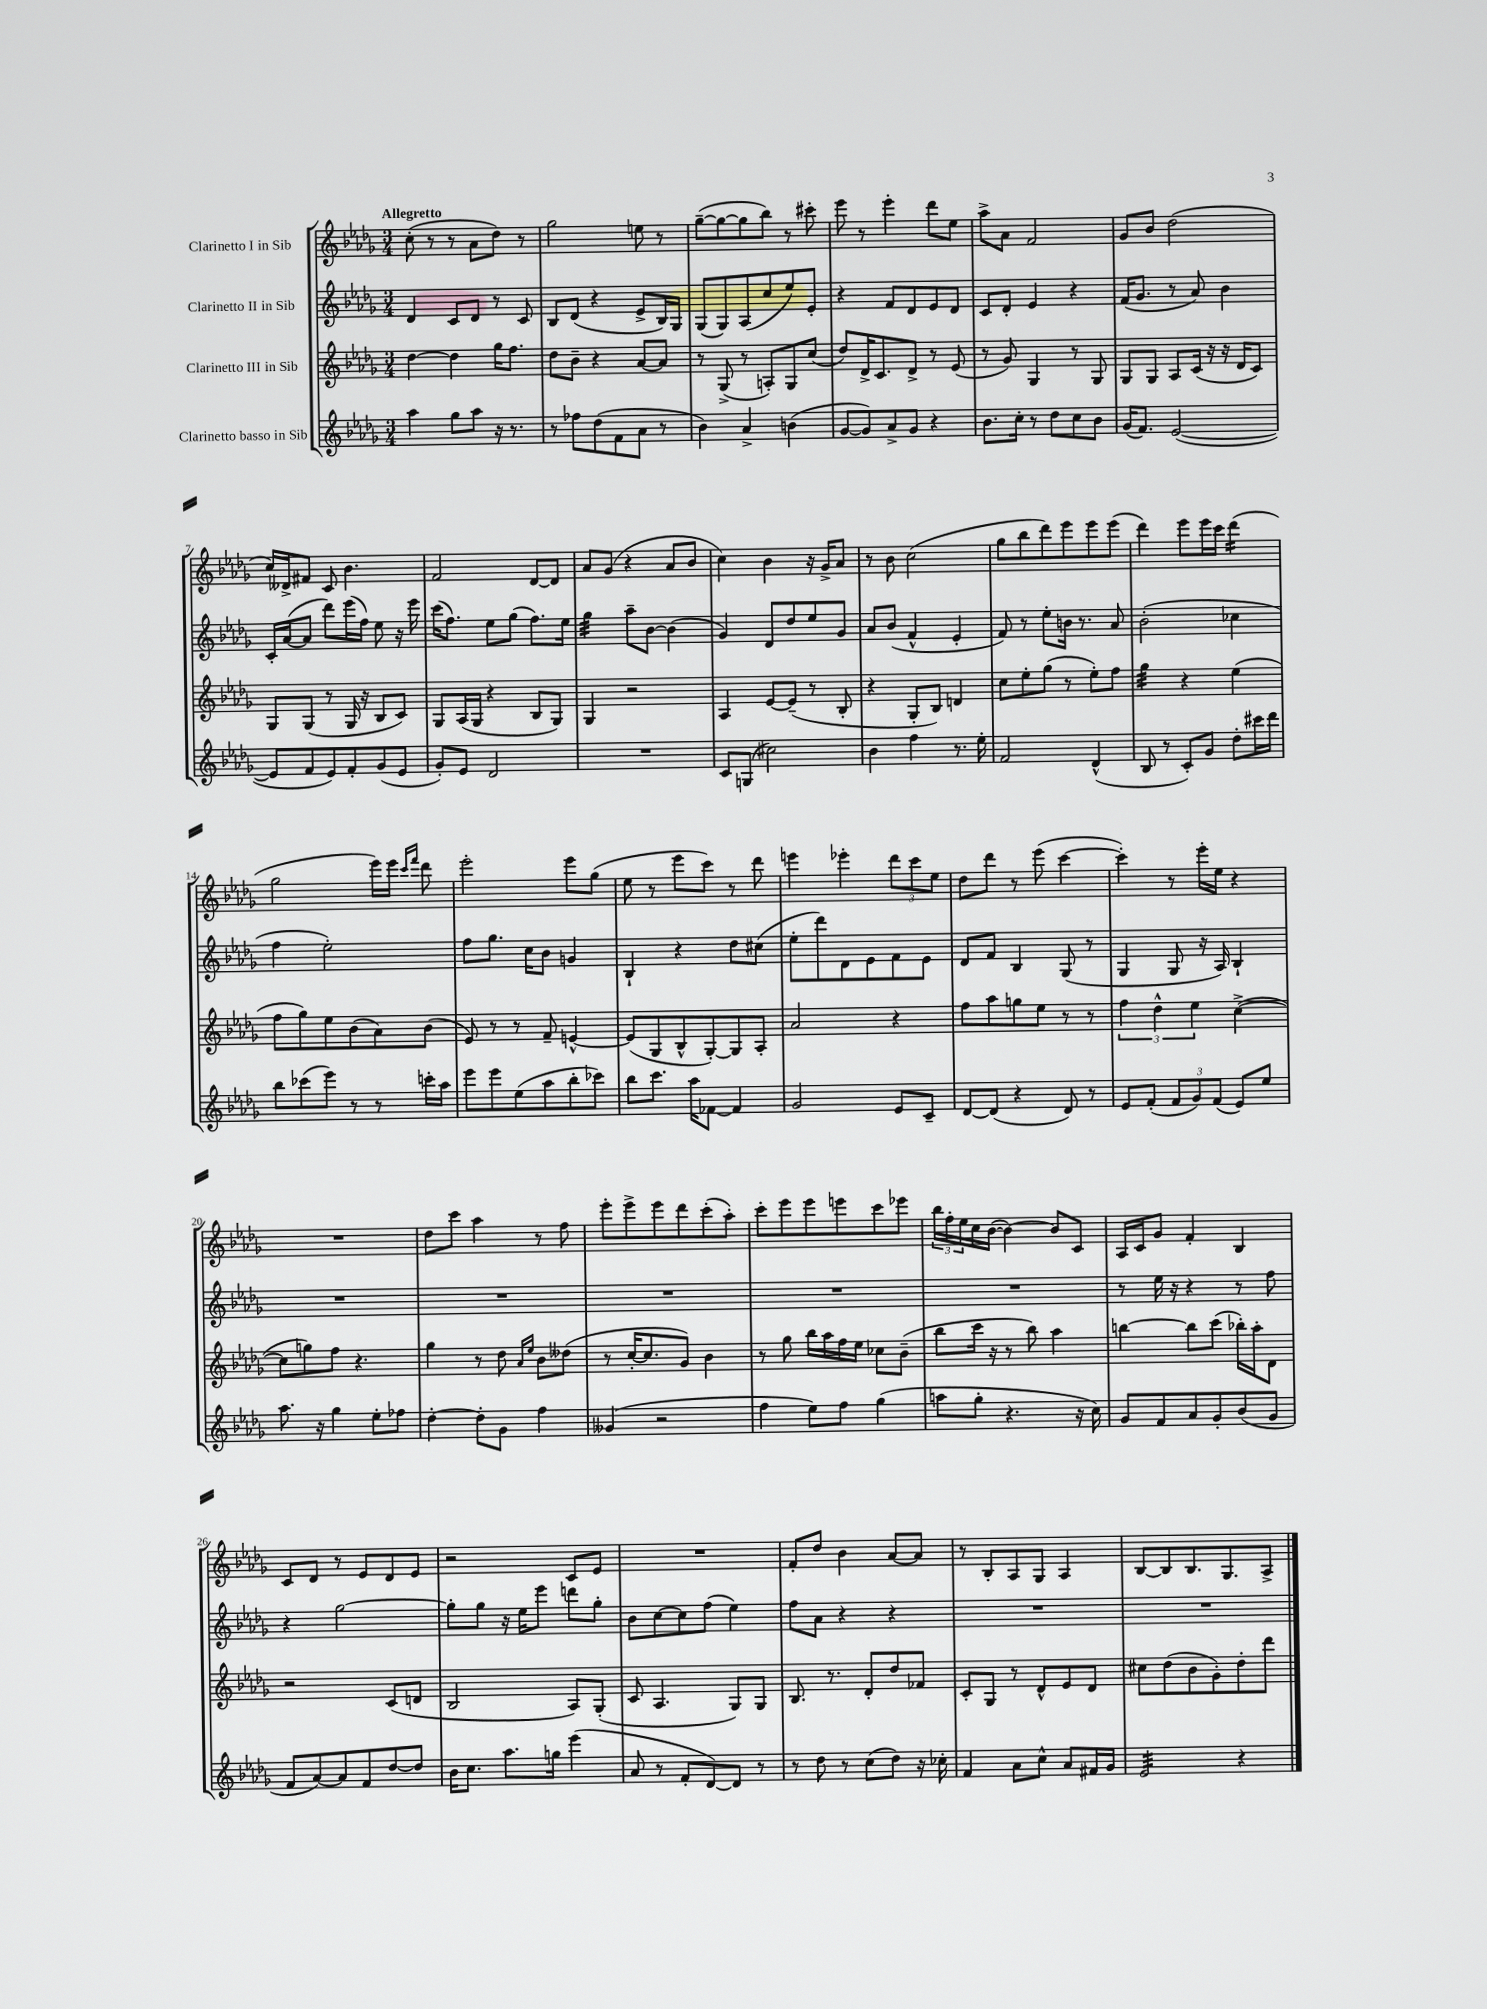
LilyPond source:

<<
\new StaffGroup <<
\new Staff = "s0" \with { instrumentName = "Clarinetto I in Sib" } {
    \clef treble \key des \major \numericTimeSignature \time 3/4 \tempo "Allegretto"
    c''8-.( r8 r8 aes'8 des''8) r8 |
    ges''2 e''8 r8 |
    ges''8~--( ges''8~ ges''8 bes''8) r8 cis'''8-. |
    ees'''8 r8 ees'''4-. des'''8 ees''8 |
    aes''8-> aes'8 f'2 |
    ges'8 bes'8 des''2( |
    c''16) deses'16-> fis'8 c'8 bes'4. |
    f'2 des'8~ des'8 |
    aes'8 ges'8( r4 aes'8 bes'8 |
    c''4) bes'4 r16 ges'16-> aes'8 |
    r8 bes'8 c''2( |
    ges''8 bes''8 des'''8) ees'''8 ees'''8 ees'''8( |
    des'''4) ees'''8 ees'''16 c'''16 des'''4:16( |
    ges''2 ees'''16) ees'''16 \grace { c'''16 f'''16 } des'''8 |
    ees'''2-. ees'''8 ges''8( |
    ees''8 r8 ees'''8 c'''8) r8 des'''8 |
    e'''4 ees'''4-. \tuplet 3/2 { des'''8 c'''8 ees''8 } |
    des''8 des'''8 r8 ees'''8( c'''4~ |
    c'''4-.) r8 ees'''16-. ees''16 r4 |
    R2. |
    des''8 c'''8 aes''4 r8 f''8 |
    ees'''8-. ees'''8-> ees'''8 des'''8 c'''8-.( aes''8-.) |
    c'''8-. ees'''8 ees'''8 e'''8 c'''8 ees'''8 |
    \tuplet 3/2 { bes''16 f''16-. ees''16 } c''16 bes'16~( bes'4~) bes'8 c'8 |
    aes16 c'16 ges'8 f'4-. bes4 |
    c'8 des'8 r8 ees'8 des'8 ees'8 |
    r2 c'8 ees'8 |
    R2. |
    f'8-. des''8 bes'4 aes'8~ aes'8 |
    r8 bes8-. aes8 ges8 aes4 |
    bes8~ bes8 bes8. ges8. aes8-> \bar "|." |
}
\new Staff = "s1" \with { instrumentName = "Clarinetto II in Sib" } {
    \clef treble \key des \major \numericTimeSignature \time 3/4
    des'4 c'8 des'8 r8 c'8 |
    bes8 des'8( r4 ees'8-> bes16) ges16 |
    ges8( ges8) aes8( c''8 ees''8) ees'8-. |
    r4 f'8 des'8 ees'8 des'8 |
    c'8 des'8-. ees'4 r4 |
    f'16( ges'8. r8 aes'8) bes'4 |
    c'16-. aes'16~( aes'8 des'''8) ees'''16( f''16) ees''8 r16 ees'''16 |
    c'''16( f''8.) ees''8 ges''8( f''8.) ees''16 |
    ges''4:32 aes''8-- bes'8~ bes'4( |
    ges'4) des'8 des''8 ees''8 ges'8 |
    aes'8 bes'8( f'4-^ ees'4-. |
    f'8) r8 ees''8-. b'16 r8. aes'8 |
    bes'2-.( ces''4 |
    f''4 ees''2-.) |
    f''8 ges''8. c''16 bes'8 g'4 |
    bes4-! r4 des''8 cis''8( |
    ees''8-. des'''8) des'8 ees'8 f'8 ees'8 |
    des'8 f'8 bes4 ges8( r8 |
    ges4 ges8 r16 aes16) bes4-! |
    R2. |
    R2. |
    R2. |
    R2. |
    R2. |
    r8 ees''16 r16 r4 r8 f''8 |
    r4 ges''2~ |
    ges''8-. ges''8 r16 ees''16 ees'''8 d'''8 ges''8-. |
    bes'8 c''8~ c''8 f''8( ees''4) |
    f''8 aes'8 r4 r4 |
    R2. |
    R2. \bar "|." |
}
\new Staff = "s2" \with { instrumentName = "Clarinetto III in Sib" } {
    \clef treble \key des \major \numericTimeSignature \time 3/4
    des''4~ des''4 ges''16 f''8. |
    des''8 bes'8-- r4 aes'8~ aes'8 |
    r8 ges8->( r8 a8-.) ges8 c''8( |
    des''8) des'16-> c'8. des'8-> r8 ees'8( |
    r8 ges'8) ges4 r8 ges8 |
    ges8 ges8 aes8 c'16( r16 r16 des'16 c'8) |
    ges8 ges8( r8 ges16 r16 bes8 c'8) |
    ges8 aes16( ges16 r4 bes8 ges8) |
    ges4 r2 |
    aes4 ees'8~ ees'8--( r8 bes8-. |
    r4 ges8-. bes8) d'4 |
    c''8 ees''8-. ges''8( r8 ees''8-.) f''8 |
    ges''4:32 r4 ees''4( |
    f''8 ges''8) ees''8 bes'8( aes'8) bes'8( |
    ees'8) r8 r8 f'8-- e'4~-^ |
    e'8( ges8 bes8-^ ges8~-.) ges8 aes8-. |
    aes'2 r4 |
    f''8 aes''8 g''8 ees''8 r8 r8 |
    \tuplet 3/2 { f''4 des''4-^ ees''4 } c''4~->( |
    c''8 g''8) f''8 r4. |
    ges''4 r8 des''8 \grace { aes'16 ees''16 } bes'8 deses''8( |
    r8 c''16~-. c''8. ges'8) bes'4 |
    r8 ges''8 bes''16 aes''16 f''16 ees''16 ces''8 bes'8--( |
    bes''8 c'''16 r16 r8 bes''8) aes''4 |
    b''4~ b''8 c'''8( bes''16-.) aes''16-. des'8 |
    r2 c'8( d'8 |
    bes2 aes8) ges8-.( |
    c'8 aes4. ges8) ges8 |
    bes8. r8. des'8-. des''8 fes'8 |
    c'8-. ges8 r8 des'8-^ ees'8 des'8 |
    cis''8 des''8( bes'8 ges'8-.) des''8-. des'''8 \bar "|." |
}
\new Staff = "s3" \with { instrumentName = "Clarinetto basso in Sib" } {
    \clef treble \key des \major \numericTimeSignature \time 3/4
    aes''4 ges''8 aes''8 r16 r8. |
    r8 fes''8 des''8( f'8 aes'8 r8 |
    bes'4) aes'4-> b'4( |
    ges'8~ ges'8) aes'8-> ges'8 r4 |
    bes'8. c''16-. r8 des''8 c''8 bes'8 |
    ges'16( f'8.) ees'2~( |
    ees'8 f'8 ees'8) f'8-. ges'8( ees'8 |
    ges'8-.) ees'8 des'2 |
    R2. |
    c'8 g8( cis''2) |
    bes'4 f''4 r8. ees''16-. |
    f'2 des'4-^( |
    bes8 r8 c'8-.) ges'8 des''8-. cis'''16 des'''16 |
    bes''8 ces'''8( ees'''8) r8 r8 c'''16-. aes''16 |
    ees'''8 ees'''8 ees''8( aes''8 bes''8-. ces'''8) |
    bes''8 c'''8. aes''16 fes'8~ fes'4 |
    ges'2 ees'8 c'8-- |
    des'8~ des'8( r4 des'8) r8 |
    ees'8 f'8-.( \tuplet 3/2 { f'8 ges'8) f'8( } ees'8) ees''8 |
    aes''8. r16 ges''4 ees''8-. fes''8 |
    des''4~-. des''8-. ges'8 f''4 |
    geses'4( r2 |
    f''4 ees''8) f''8 ges''4( |
    a''8 ges''8-. r4. r16 c''16) |
    ges'8 f'8 aes'8 ges'8-. bes'8( ges'8 |
    f'8 aes'8~) aes'8 f'8 des''8~ des''8 |
    bes'16 c''8. aes''8. g''16 ees'''4( |
    aes'8 r8 f'8-. des'8~) des'8 r8 |
    r8 des''8 r8 c''8( des''8) r16 ces''16-. |
    f'4 aes'8 c''8-^ aes'8 fis'16 ges'16 |
    ees'2:32 r4 \bar "|." |
}
>>
>>
